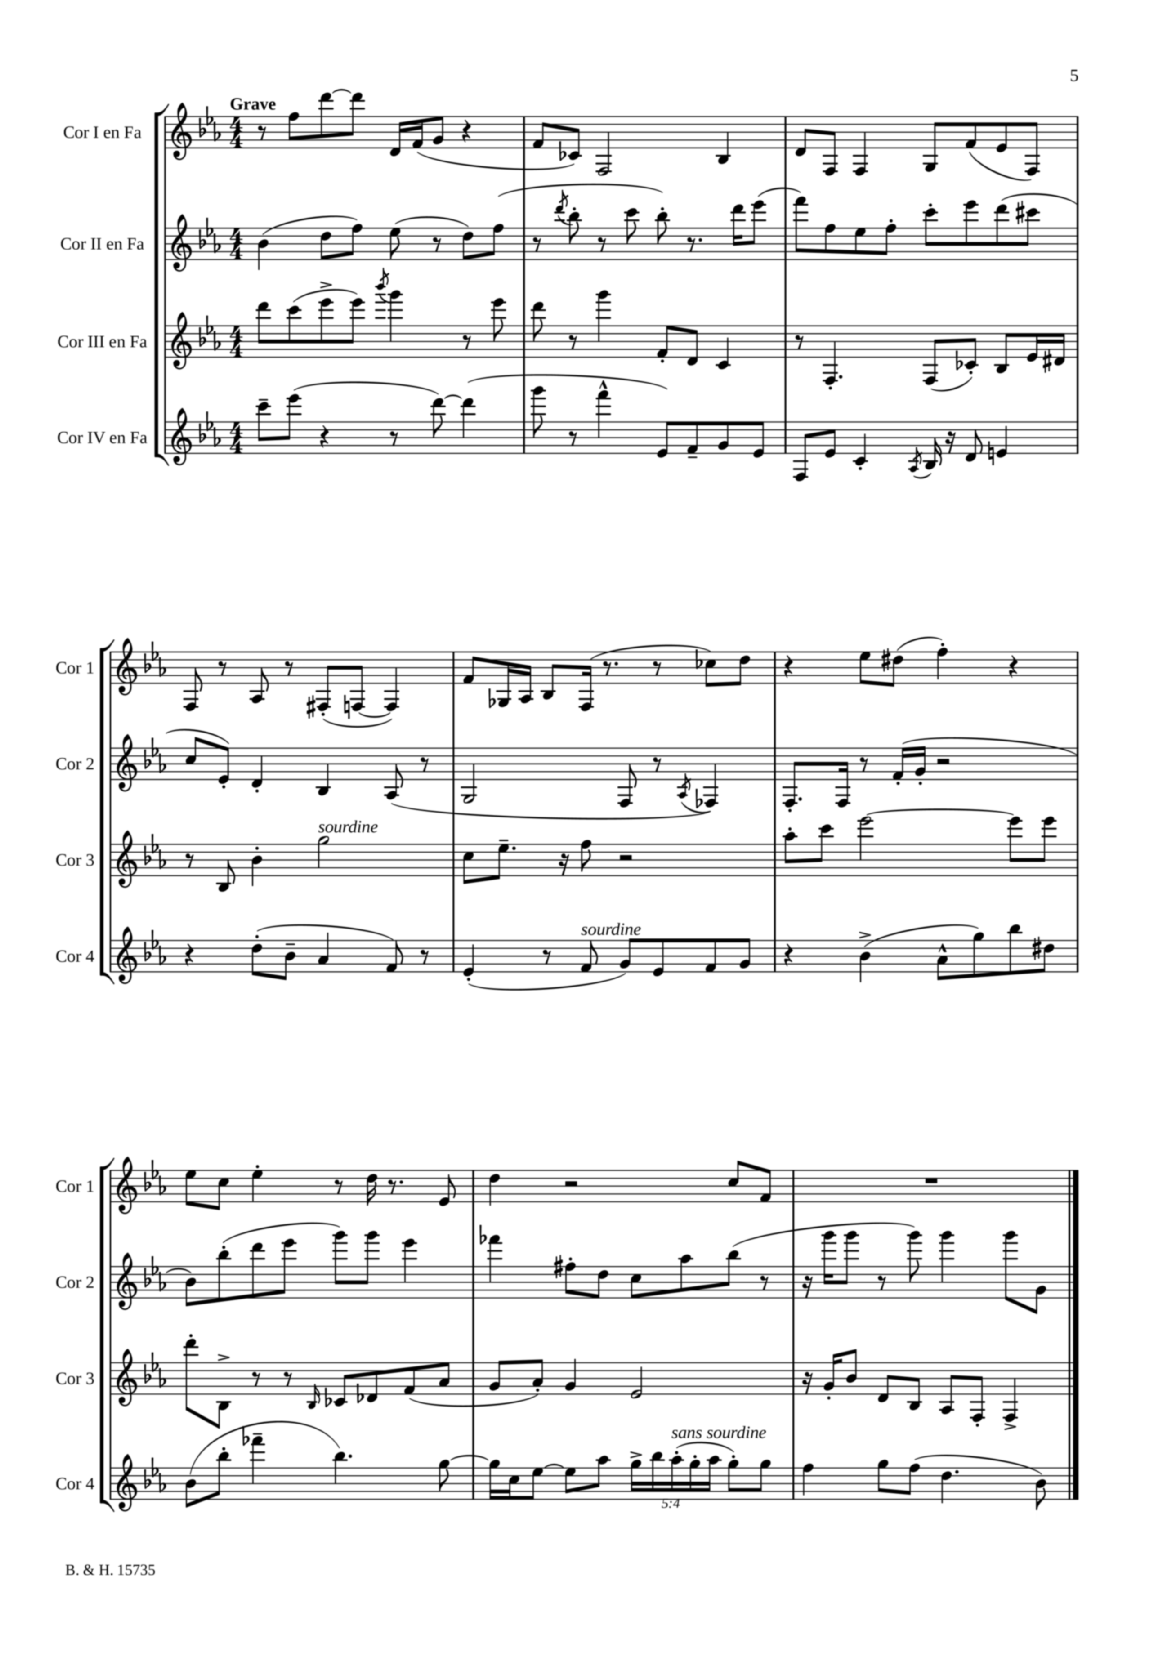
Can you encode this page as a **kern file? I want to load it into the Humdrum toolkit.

**kern	**kern	**kern	**kern
*staff4	*staff3	*staff2	*staff1
*clefG2	*clefG2	*clefG2	*clefG2
*k[b-e-a-]	*k[b-e-a-]	*k[b-e-a-]	*k[b-e-a-]
*M4/4	*M4/4	*M4/4	*M4/4
8ccc~	8ddd	(4b-	8r
(8eee-	(8ccc	.	8ff
4r	8eee-^	8dd	[8ddd
.	8eee-)	8ff)	8ddd]
.	8qbbb-	.	.
8r	4ggg	(8ee-	16d
.	.	.	(16f
[8ddd)	.	8r	8g
(4ddd]	8r	8dd)	4r
.	8eee-	(8ff	.
=	=	=	=
8ggg	8ddd	8r	8f
.	.	8qddd	.
8r	8r	8bb-'	8c-)
4fff^^	4ggg	8r	2F
.	.	8ccc	.
8e-)	8f'	8bb-')	.
8f~	8d	8.r	.
8g	4c	.	4B-
.	.	16ddd	.
8e-	.	(8eee-	.
=	=	=	=
8F	8r	8fff)	8d
8e-	4.F'	8ff	8F
4c'	.	8ee-	4F
.	.	8ff'	.
8qA-	.	.	.
16B-	(8F	8ccc'	8G
16r	.	.	.
8d	8c-')	8eee-	(8f
4e	8B-	(8ddd	8e-
.	16e-	8ccc#	8F)
.	16d#	.	.
=	=	=	=
4r	8r	8cc	8F
.	8B-	8e-')	8r
(8dd'	4b-'	4d'	8A-
8b-~	.	.	8r
4a-	2gg	4B-	(8F#'
.	.	.	[8F
8f)	.	(8A-	4F])
8r	.	8r	.
=	=	=	=
(4e-'	8cc	2G	8f
.	8.ee-~	.	16G-
.	.	.	16A-
8r	.	.	8B-
.	16r	.	.
8f	8ff	.	(16F
.	.	.	8.r
8g)	2r	8F	.
8e-	.	8r	8r
.	.	8qA-	.
8f	.	4F-)	8cc-)
8g	.	.	8dd
=	=	=	=
4r	8aa-'	8.F'	4r
.	8ccc	.	.
.	.	16F	.
(4b-^	[2eee-	8r	8ee-
.	.	(16f'	(8dd#
.	.	16g'	.
8a-^^	.	2r	4ff')
8gg)	.	.	.
8bb-	8eee-]	.	4r
8dd#	8eee-	.	.
=	=	=	=
(8b-	8ddd'	8b-)	8ee-
8bb-'	8B-^	(8bb-'	8cc
4fff-~	8r	8ddd	4ee-'
.	8r	8eee-	.
.	16qqB-	.	.
4.bb-)	8c-	8ggg)	8r
.	8d-	8ggg	16dd
.	.	.	8.r
.	(8f	4eee-	.
[8gg	8a-	.	8e-
=	=	=	=
16gg]	8g	4fff-	4dd
16cc	.	.	.
[8ee-	8a-')	.	.
8ee-]	4g	8ff#'	2r
8aa-	.	8dd	.
20gg^	2e-	8cc	.
20bb-	.	.	.
(20aa-'	.	.	.
.	.	8aa-	.
20gg'	.	.	.
20aa-	.	.	.
8gg')	.	(8bb-	8cc
8gg	.	8r	8f
=	=	=	=
4ff	16r	16r	1r
.	16g'	16ggg	.
.	8b-	8ggg	.
8gg	8d	8r	.
(8ff	8B-	8ggg)	.
4.dd	8A-	4ggg	.
.	8F'	.	.
.	4F^	8ggg	.
8b-)	.	8g	.
==	==	==	==
*-	*-	*-	*-
